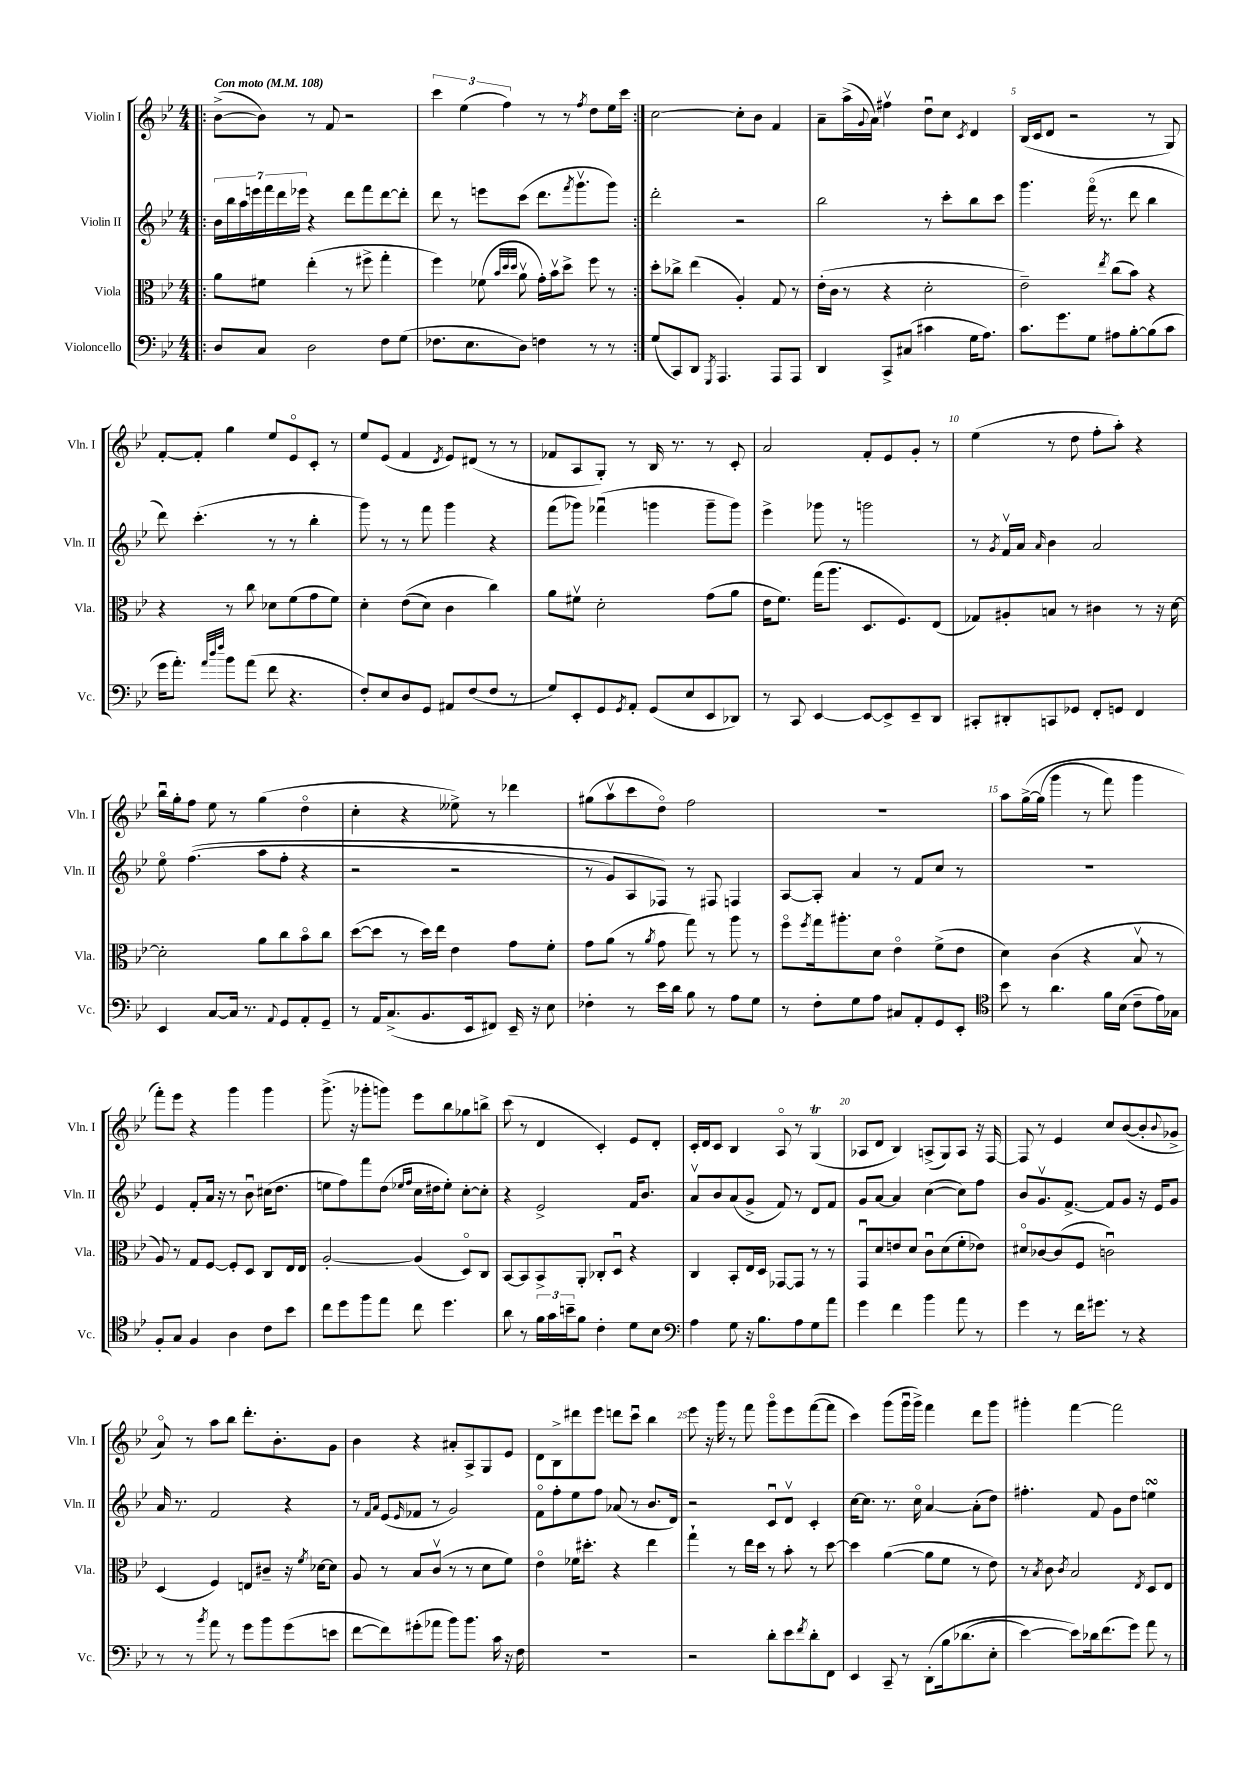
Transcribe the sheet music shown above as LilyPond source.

<<
\new StaffGroup <<
\new Staff = "s0" \with { instrumentName = "Violin I" shortInstrumentName = "Vln. I" } {
    \clef treble \key bes \major \numericTimeSignature \time 4/4 \tempo "Con moto" 4 = 108
    \repeat volta 2 { \bar ".|:" bes'8~->( bes'8) r8 f'8 r2 |
    \tuplet 3/2 { c'''4 ees''4( f''4) } r8 r8 \acciaccatura { f''8 } d''8 ees''16 c'''16 | }
    c''2~ c''8-. bes'8 f'4 |
    a'8-- a''16->( \appoggiatura { g'8 } a'16) fis''4\upbow d''8\downbow c''8 \acciaccatura { c'8 } d'4 |
    bes16( c'16 d'8 r2 r8 g8) |
    f'8~-. f'8-. g''4 ees''8 ees'8\flageolet c'8-. r8 |
    ees''8 ees'8( f'4 \acciaccatura { d'8 } ees'8) dis'8( r8 r8 |
    fes'8 a8 g8-.) r8 bes16 r8. r8 c'8-. |
    a'2 f'8-. ees'8 g'8-. r8 |
    ees''4( r8 d''8 f''8-. a''8-.) r4 |
    bes''16\downbow g''16-. f''8 ees''8 r8 g''4( d''4\flageolet |
    c''4-. r4 eeses''8->) r8 des'''4 |
    gis''8( a''8\upbow c'''8 d''8\flageolet) f''2 |
    R1 |
    a''8 g''16~->\( g''16( g'''4 r8 f'''8) g'''4 |
    f'''8-.\) ees'''8 r4 g'''4 g'''4 |
    g'''8.->( r16 ges'''8-. g'''8) ees'''8 bes''8 ges''8 b''8-> |
    c'''8( r8 d'4 c'4-.) ees'8 d'8-. |
    c'16-. d'16 c'8 bes4 a8\flageolet r8 g4\trill( |
    aes8 d'8 bes4) a8->( g8) a8 r16 f16~ |
    f8 r8 ees'4 c''8 bes'8~( bes'8-. \appoggiatura { bes'8 } ges'8-> |
    a'8\flageolet) r8 a''8 bes''8 d'''8.-. bes'8.-. g'8 |
    bes'4 r4 ais'8-. a8-> g8 ees'8 |
    d'8 bes8-> dis'''8 ees'''8 d'''8 c'''8\downbow bes''4 |
    ees'''8 r16 g'''16 r8 f'''8 g'''8\flageolet ees'''8 f'''8~( f'''8 |
    c'''4) g'''8( g'''16\downbow g'''16->) f'''4 d'''8 g'''8 |
    gis'''4-. f'''4~ f'''2 \bar "|." |
}
\new Staff = "s1" \with { instrumentName = "Violin II" shortInstrumentName = "Vln. II" } {
    \clef treble \key bes \major \numericTimeSignature \time 4/4
    \repeat volta 2 { \bar ".|:" \tuplet 7/4 { bes'16 bes''16 a''16 e'''16 f'''16 d'''16 ees'''16 } r4 d'''8 f'''8 d'''8~ d'''8-. |
    d'''8 r8 e'''8 c'''8( d'''8. \acciaccatura { f'''8 } g'''8.\upbow g'''8) | }
    d'''2-. r2 |
    bes''2 r8 c'''8-. bes''8 c'''8 |
    g'''4. f'''16\flageolet( r8. d'''8 bes''4 |
    d'''8) c'''4.-.( r8 r8 bes''4-. |
    g'''8) r8 r8 f'''8 g'''4 r4 |
    f'''8( ges'''8) fes'''4\downbow( g'''4 g'''8-- g'''8) |
    ees'''4-> ges'''8 r8 g'''2 |
    r8 \acciaccatura { g'8 } f'16\upbow a'16 \grace { a'16 } bes'4 a'2 |
    ees''8\flageolet f''4.(\( a''8 f''8-. r4 |
    r2 r2 |
    r8 g'8) a8 fes8\) r8 fis8 f4 |
    a8~ a8-. a'4 r8 f'8 c''8 r8 |
    R1 |
    ees'4 f'8-. a'16 r16 r8 bes'8\downbow cis''16( d''8. |
    e''8 f''8) f'''8 d''8( \grace { ees''16 f''16 } c''16 dis''16 ees''8-.) c''8~-. c''8-. |
    r4 ees'2-> f'16 bes'8. |
    a'8\upbow bes'8 a'8( g'8-> f'8) r8 d'8 f'8 |
    g'8 a'8~ a'4 c''4~( c''8) f''8 |
    bes'8 g'8.\upbow f'8.~-> f'8 g'8 r16 ees'16 g'8 |
    a'16 r8. f'2 r4 |
    r8 \grace { f'16 a'16 } ees'8( \grace { ees'16 } fes'8 r8 g'2) |
    f'8\flageolet f''8-. ees''8 f''8 aes'8( r8 bes'8. d'16) |
    r2 c'8\downbow d'8\upbow c'4-. |
    c''16~ c''8. r8. c''16\flageolet a'4~ a'8-.( d''8) |
    fis''4.-. f'8 g'8 d''8 e''4\turn \bar "|." |
}
\new Staff = "s2" \with { instrumentName = "Viola" shortInstrumentName = "Vla." } {
    \clef alto \key bes \major \numericTimeSignature \time 4/4
    \repeat volta 2 { \bar ".|:" a'8 fis'8 ees''4-.( r8 fis''8-> g''4-. |
    f''4) fes'8( \grace { bes'32 d''32 d''32 } a'8\upbow g'16-.) bes'16\upbow d''8-> f''8 r8 | }
    d''8-. ces''8-> ees''4( a4-.) g8 r8 |
    ees'16-.( c'16 r8 r4 d'2-. |
    ees'2--) \acciaccatura { ees''8 } c''8( bes'8) r4 |
    r4 r8 c''8 des'8 f'8( g'8 f'8) |
    d'4-. ees'8(\( d'8) c'4 c''4\) |
    a'8 fis'8\upbow d'2-. g'8( a'8 |
    ees'16 f'8.) g''16( a''8. d8. f8.) ees8( |
    ges8) ais8-. b8 r8 cis'4 r8 r16 d'16~ |
    d'2-. a'8 c''8 bes'8\flageolet c''8 |
    d''8~( d''8 r8 d''16) ees''16 ees'4 g'8 f'8-. |
    g'8 a'8( r8 \acciaccatura { a'8 } g'8 g''8) r8 a''8 r8 |
    f''8\flageolet \acciaccatura { f''8 } g''16 ais''8.-. d'8 ees'4\flageolet f'8->( ees'8 |
    d'4) c'4( r4 bes8\upbow r8 |
    a8) r8 g8 f8~ f8-. d8 c8 ees16 ees16 |
    a2~-. a4( d8\flageolet) c8 |
    bes,8~ bes,8 bes,8-> a,8-. ces8-. d8\downbow r4 |
    c4 bes,8-. ees16 d16 ges,8~ ges,8 r8 r8 |
    g,8\downbow d'8 e'8 d'8 c'8\downbow d'8( f'8-. ees'8) |
    dis'8\flageolet ces'8~ ces'8( f8 c'2\downbow) |
    d4( f4) e8 cis'8-- r16 \acciaccatura { f'8 } des'16~ des'8 |
    a8 r8 bes8 c'8\upbow( r8 r8 d'8 f'8) |
    ees'4\flageolet fes'16 dis''8.-. r4 ees''4 |
    g''4-! r8 ees''16 d''16 r8 bes'8-. r8 d''8~ |
    d''4 a'4~( a'8 f'8 r8 ees'8) |
    r8 \acciaccatura { bes8 } c'8 \acciaccatura { c'8 } bes2 \acciaccatura { ees8 } d8 ees8 \bar "|." |
}
\new Staff = "s3" \with { instrumentName = "Violoncello" shortInstrumentName = "Vc." } {
    \clef bass \key bes \major \numericTimeSignature \time 4/4
    \repeat volta 2 { \bar ".|:" d8 c8 d2 f8 g8( |
    fes8. ees8. d8) f4 r8 r8 | }
    g8( c,8) d,8 \acciaccatura { g,,8 } a,,4. a,,8 a,,8 |
    d,4 c,8-> cis8( cis'4 g16 a8.) |
    c'8. g'8. g8 ais8 bes8~-. bes8( c'8 |
    g'16 a'8.-.) \grace { a'32 d''32 f''32 } bes'8 a'8( f'8 r4. |
    f8-.) ees8 d8 g,8 ais,8 f8( f8 r8 |
    g8) ees,8-. g,8 \acciaccatura { g,8 } a,8-. g,8( ees8 ees,8 des,8) |
    r8 c,8 ees,4~ ees,8~ ees,8-> ees,8-- d,8 |
    cis,8-. dis,8-. c,8 ges,8 f,8-. g,8 f,4 |
    ees,4 c8~ c16 r8. \appoggiatura { a,8 } g,8 a,8-. g,8-- |
    r8 a,16 c8.->( bes,8. ees,16 fis,8) ees,16-- r16 ees8 |
    fes4-. r8 ees'16 d'16 bes8 r8 a8 g8 |
    r8 f8-. g8 a8 cis8 a,8-. g,8 ees,8-. |
    \clef tenor bes'8 r8 a'4. f'16 bes16( c'8-- ees'16) ges16 |
    f8-. g8 f4 a4 c'8 bes'8 |
    c''8 d''8 f''8 ees''8 c''8 d''4. |
    a'8 r8 \tuplet 3/2 { f'16 g'16 b'16-- } f'8 c'4-. d'8 bes8 |
    \clef bass a4 g8 r16 bes8. a8 g8 a'8 |
    g'4 f'4 bes'4 a'8 r8 |
    g'4 r8 f'16 gis'8. r8 r4 |
    r8 r8 \acciaccatura { bes'8 } a'8 r8 g'8 bes'8 g'8( e'8 |
    f'8~ f'8) gis'8-.( aes'8 bes'8) bes'8. c'16 r16 f16 |
    R1 |
    r2 d'8-. ees'8 \acciaccatura { f'8 } d'8-. f,8 |
    ees,4 c,8-- r8 d,8-.\( bes16 des'8.( ees8-. |
    ees'4~) ees'8\) des'16 f'8.( g'8) a'8 r8 \bar "|." |
}
>>
>>
\layout { \context { \Score \override BarNumber.break-visibility = ##(#f #t #t) barNumberVisibility = #(every-nth-bar-number-visible 5) } }
